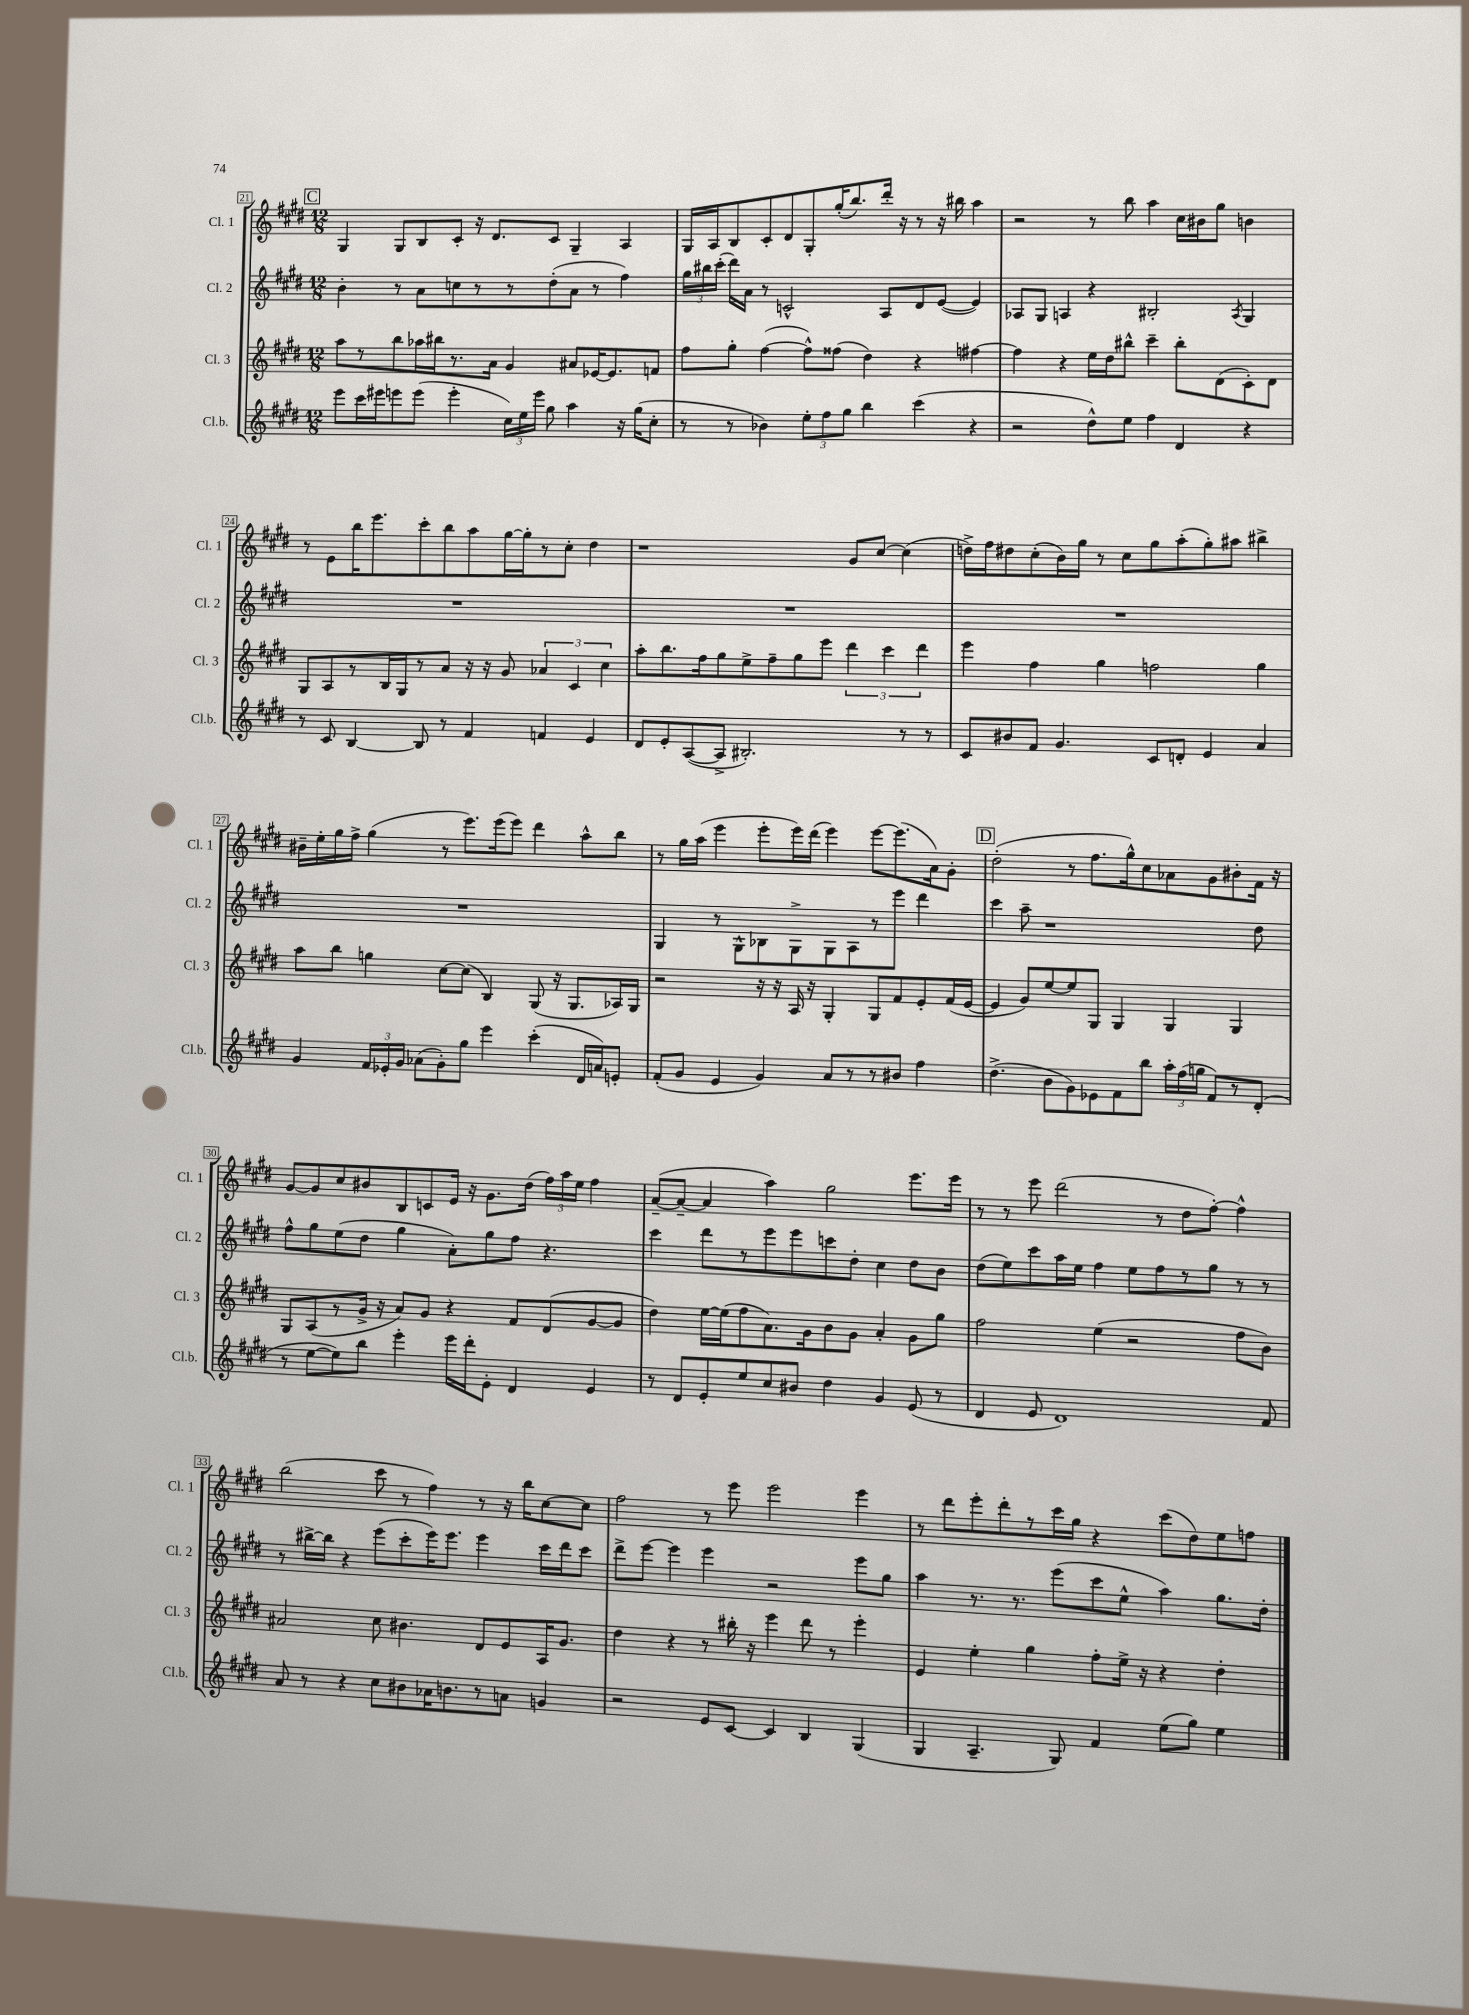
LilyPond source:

<<
\new StaffGroup <<
\new Staff = "s0" \with { instrumentName = "Cl. 1" shortInstrumentName = "Cl. 1" } {
    \clef treble \key e \major \numericTimeSignature \time 12/8
    \autoBeamOff \mark \markup { \box "C" } gis4 gis8[ b8 cis'8]-. r16 dis'8.[ cis'8] gis4-- a4 |
    gis16[ a16 b8 cis'8-. dis'8 gis8-. gis''16-.( b''8.) dis'''16]-. r16 r8 r16 bis''16 a''4 |
    r2 r8 b''8 a''4 cis''16[ bis'16 gis''8] b'4 |
    r8 e'8[ b''16 e'''8. cis'''8-. b''8 a''8 gis''16~ gis''16-. r8 cis''8]-. dis''4 |
    r1 gis'8[ cis''8]~ cis''4( |
    d''16[->) fis''16 dis''8 cis''8-.( b'16) gis''16] r8 cis''8[ gis''8 a''8-.( gis''8-.) ais''8] bis''4-> |
    bis'16[-- e''16-. gis''16 fis''16]-> gis''4( r8 e'''8.[) e'''16( e'''8]) dis'''4 a''8[-^ b''8] |
    r8 gis''16[ a''16]( e'''4 e'''8[-. e'''16) dis'''16]( e'''4) e'''8[~ e'''8.( a'16) gis'8]-. |
    \mark \markup { \box "D" } dis''2-.( r8 fis''8.[ gis''16-^) cis''8 aes'8 gis'8 bis'8-. fis'16] r16 |
    gis'8[~ gis'8 cis''8 bis'8 b8 c'8 e'16] r16 gis'8.[ dis''16]( \tuplet 3/2 { fis''16[) a''16 e''16] } fis''4 |
    a'8[~--( a'8]~-- a'4 a''4) gis''2 e'''8.[ e'''16] |
    r8 r8 e'''8 dis'''2( r8 dis''8[ fis''8]~-.) fis''4-^ |
    b''2( cis'''8 r8 fis''4) r8 r16 b''16[ cis''8~ cis''8] |
    fis''2 r8 e'''8 e'''2 e'''4 |
    r8 dis'''8[ e'''8-. dis'''8-. r8 cis'''16 gis''16] r4 cis'''8[( dis''8) e''8 f''8] \bar "|." |
}
\new Staff = "s1" \with { instrumentName = "Cl. 2" shortInstrumentName = "Cl. 2" } {
    \clef treble \key e \major \numericTimeSignature \time 12/8
    \autoBeamOff \mark \markup { \box "C" } b'4-. r8 a'8[ c''8 r8 r8 dis''8-.( a'8] r8 fis''4) |
    \tuplet 3/2 { gis''16[ bis''16 cis'''16]-.( } dis'''16[) a'16] r8 c'2-^ a8[ dis'8 e'8]~( e'4) |
    aes8[ gis8] a4 r4 bis2-. \acciaccatura { a8 } gis4 |
    R1. |
    R1. |
    R1. |
    R1. |
    gis4 r8 gis8[-^ bes8 gis8-> gis8 a8 r8 e'''8] dis'''4 |
    \mark \markup { \box "D" } cis'''4 a''8-- r1 dis''8 |
    fis''8[-^ gis''8 e''8( dis''8] gis''4 a'8[-.) gis''8 fis''8] r4. |
    cis'''4 dis'''8[ r8 e'''8 e'''8 c'''8 dis''8]-. cis''4 dis''8[ b'8] |
    dis''8[( e''8) cis'''8 a''16 e''16] fis''4 e''8[ fis''8 r8 gis''8] r8 r8 |
    r8 bis''16[~-> bis''16] r4 e'''8[( cis'''8-. e'''16) e'''8.] e'''4 cis'''16[ dis'''16 cis'''8] |
    dis'''8[-> e'''8]~ e'''4 e'''4 r2 e'''8[ gis''8] |
    a''4 r8. r8. e'''8[( cis'''8 e''8]-^ a''4) gis''8.[ dis''16]-. \bar "|." |
}
\new Staff = "s2" \with { instrumentName = "Cl. 3" shortInstrumentName = "Cl. 3" } {
    \clef treble \key e \major \numericTimeSignature \time 12/8
    \autoBeamOff \mark \markup { \box "C" } a''8[ r8 b''8 aes''16 bis''16 r8. a'16] gis'4 ais'8[ ees'16~ ees'8. f'8] |
    fis''8[ gis''8]-. fis''4~( fis''8[-^) fisis''8]( dis''4) r4 fis''4~ |
    fis''4 r4 e''16[ dis''16 bis''8]-^ cis'''4-- bis''8[-. dis'8( cis'8-.) dis'8] |
    gis8[ a8 r8 b16 gis16 r8 a'8] r16 r16 gis'8 \tuplet 3/2 { aes'4 cis'4 cis''4 } |
    a''8[-. b''8. fis''16 gis''8 e''8-> fis''8-- gis''8 e'''8] \tuplet 3/2 { dis'''4 cis'''4 dis'''4 } |
    e'''4 fis''4 gis''4 f''2 gis''4 |
    a''8[ b''8] g''4 cis''8[~ cis''8]( b4) gis8( r16 gis8.[ aes16) gis16] |
    r2 r16 r16 a16 r16 gis4-. gis8[ fis'8 e'8-. fis'16( e'16]~ |
    \mark \markup { \box "D" } e'4 gis'8[) e''8~ e''8 gis8] gis4 gis4 gis4 |
    gis8[ a8( r8 gis'16]-> r16 a'8[) gis'8] r4 fis'8[ dis'8( gis'8~ gis'8] |
    dis''4) e''16[~ e''16( fis''8 a'8.) gis'16 b'8 gis'8] a'4-. gis'8[ gis''8] |
    fis''2 e''4( r2 fis''8[ b'8]) |
    ais'2 cis''8 bis'4. dis'8[ e'8 a16 gis'8.] |
    dis''4 r4 r8 bis''16-. r16 e'''4 dis'''8 r8 e'''4-. |
    e'4 e''4-. gis''4 fis''8[-. e''16]-> r16 r4 dis''4-. \bar "|." |
}
\new Staff = "s3" \with { instrumentName = "Cl.b." shortInstrumentName = "Cl.b." } {
    \clef treble \key e \major \numericTimeSignature \time 12/8
    \autoBeamOff \mark \markup { \box "C" } e'''8[ cis'''16 eis'''16 e'''8 e'''8]( e'''4-. \tuplet 3/2 { cis''16[) e''16 e'''16] } gis''8 a''4 r16 gis''16[( cis''8]-. |
    r8 r8 bes'4) \tuplet 3/2 { e''8[-. fis''8 gis''8] } b''4 cis'''4( r4 |
    r2 dis''8[-^) e''8] fis''4 dis'4 r4 |
    r8 cis'8 b4~ b8 r8 fis'4 f'4 e'4 |
    dis'8[ e'8-. a8~( a8]-> bis2.-.) r8 r8 |
    cis'8[ bis'8 fis'8] gis'4. cis'8[ d'8]-. e'4 a'4 |
    gis'4 \tuplet 3/2 { fis'16[ ees'16-. gis'16] } aes'8[( gis'8-.) gis''8] e'''4 cis'''4-.( dis'16[ a'16) e'8]-. |
    fis'8[-.( gis'8] e'4 gis'4) a'8[ r8 r8 bis'8] fis''4 |
    \mark \markup { \box "D" } dis''4.->( b'8[ gis'8) ees'8 fis'8 b''8] \tuplet 3/2 { a''16[-. fis''16( g''16] } fis'8[) r8 dis'8]-.( |
    r8 e''8[~ e''8) b''8] e'''4-. e'''16[ dis'''16-. e'8]-. dis'4 e'4 |
    r8 dis'8[ e'8-. e''8 cis''8 bis'8] dis''4 gis'4 e'8( r8 |
    dis'4 e'8 dis'1) fis'8 |
    a'8 r8 r4 cis''8[ bis'8 aes'16 b'8. r8 a'8] g'4 |
    r2 e'8[ cis'8]~ cis'4 b4 gis4( |
    gis4 a4.-- gis8) fis'4 e''8[( gis''8]) e''4 \bar "|." |
}
>>
>>
\layout { \context { \Score currentBarNumber = #21 \override BarNumber.stencil = #(make-stencil-boxer 0.1 0.3 ly:text-interface::print) } }
